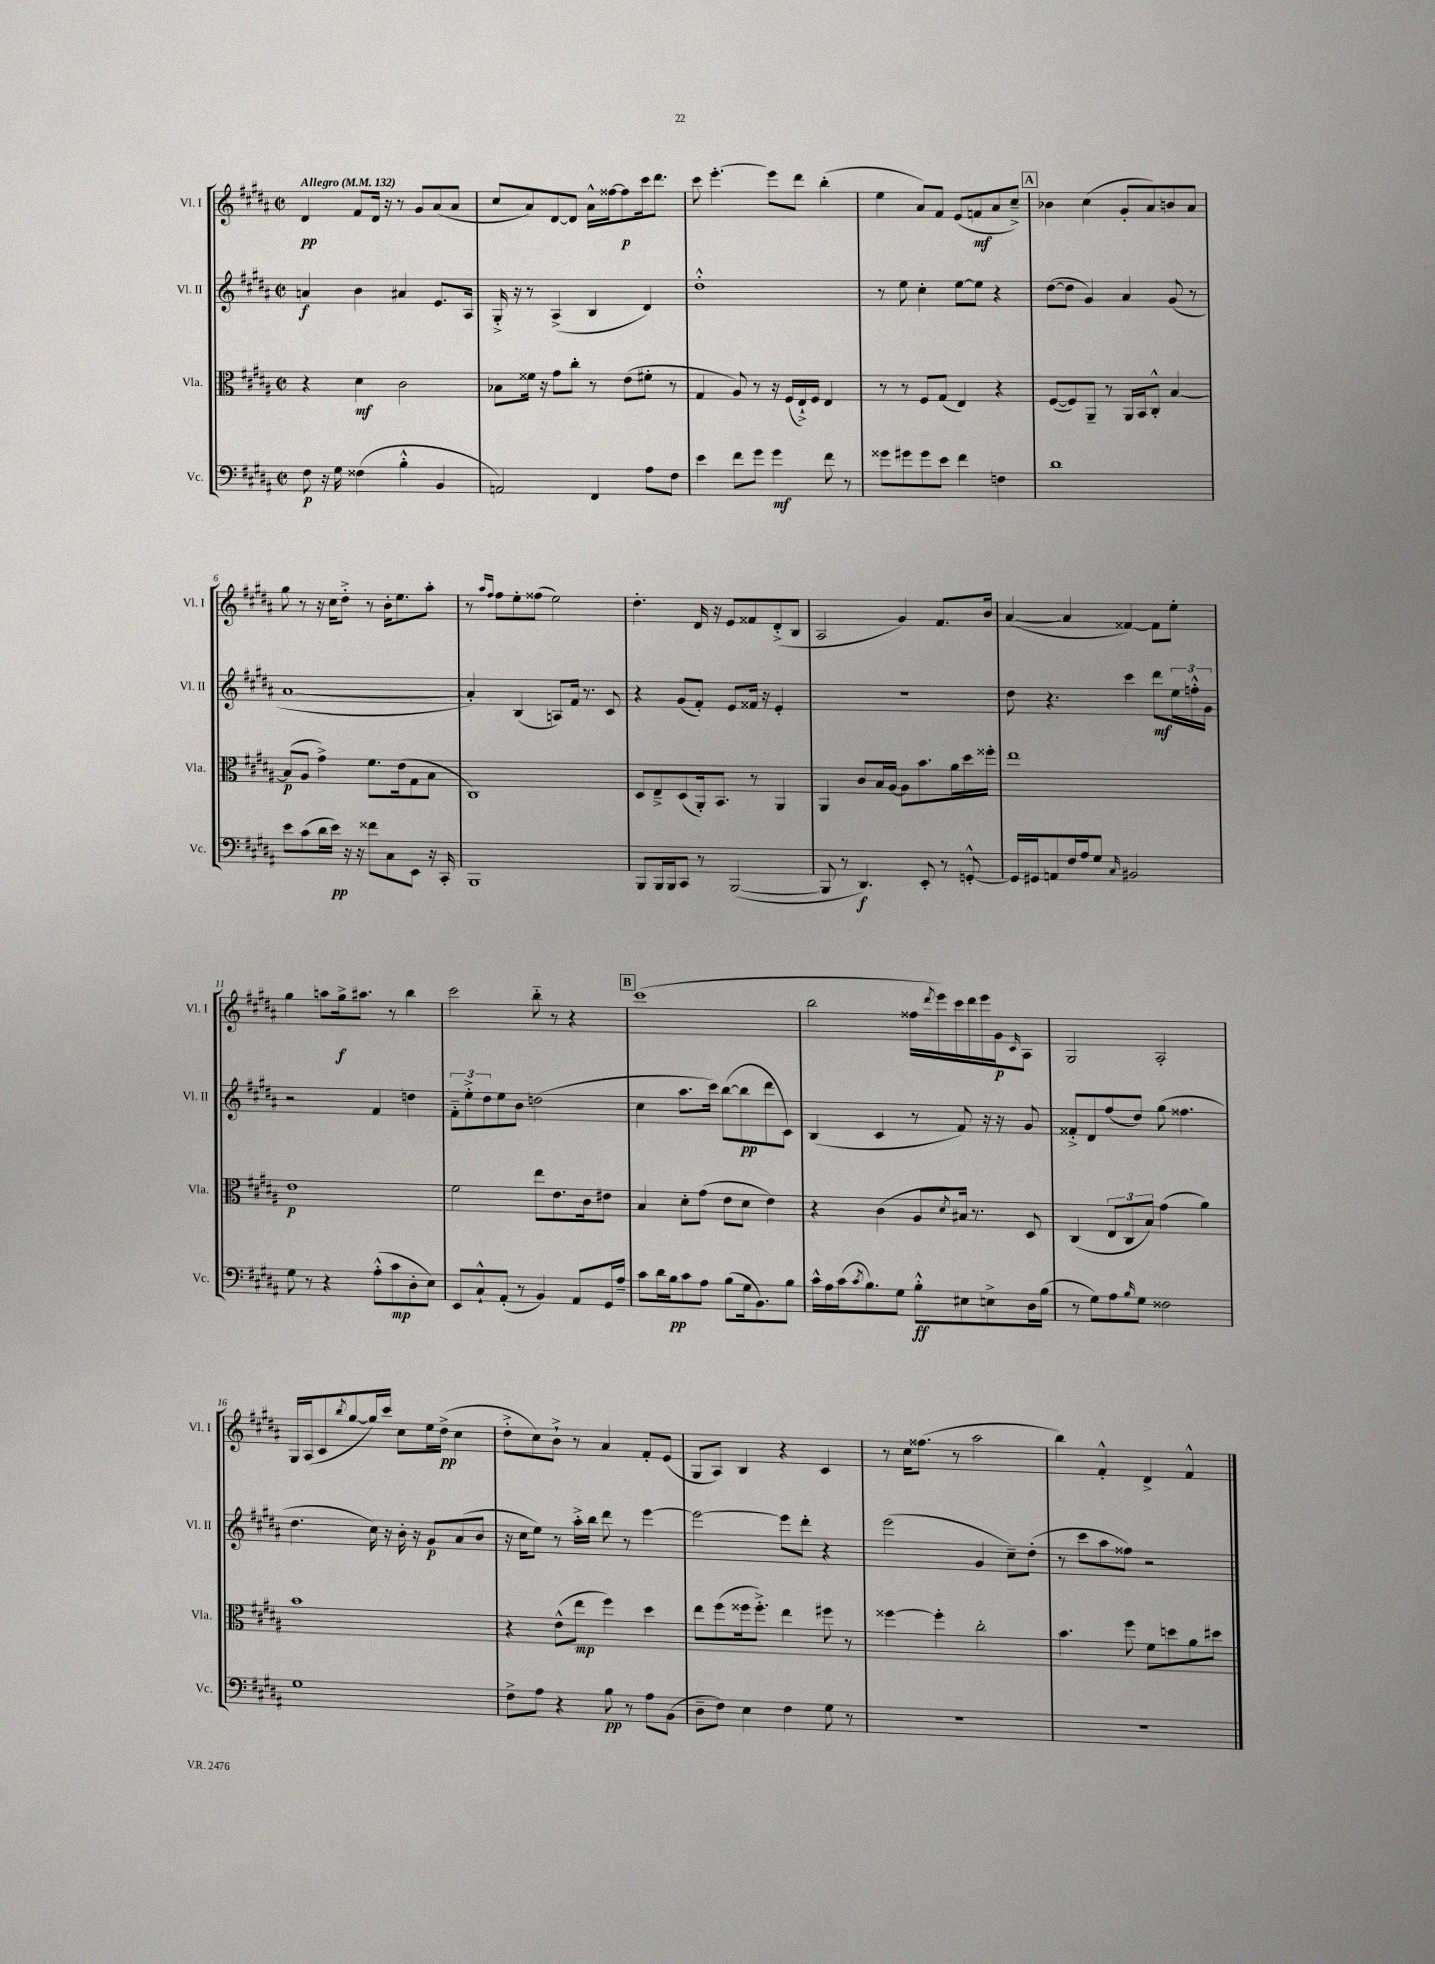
<<
\new StaffGroup <<
\new Staff = "s0" \with { instrumentName = "Vl. I" shortInstrumentName = "Vl. I" } {
    \clef treble \key b \major \defaultTimeSignature \time 2/2 \tempo "Allegro" 4 = 132
    dis'4\pp fis'8 dis'16 r16 r8 gis'8 ais'8( ais'8 |
    cis''8 ais'8) dis'8~ dis'8 ais'16-^ fisis''16~ fisis''8\p cis'''16 dis'''8. |
    cis'''8 e'''4.~-. e'''8 dis'''8 b''4-.( |
    e''4 ais'8) fis'8 e'8( f'8\mf ais'8 cis''8--->) |
    \mark \markup { \box "A" } bes'4 cis''4( gis'8-. ais'8) b'8 ais'8 |
    gis''8 r8 r16 cis''16 dis''8-.-> r8 b'16-. e''8. ais''8-. |
    r8 \grace { ais''16 fis''16 } fis''8 e''8-. fisis''8( e''2) |
    dis''4.-. dis'16 r16 e'8 fisis'8 dis'8-.->( b8 |
    ais2 gis'4) fis'8. b'16 |
    ais'4~( ais'4 fisis'4~) fisis'8 e''8-. |
    gis''4 a''8 gis''16->\f ais''8. r8 b''4 |
    cis'''2 b''8-_ r8 r4 |
    \mark \markup { \box "B" } cis'''1( |
    b''2 fisis''16 \acciaccatura { dis'''8 } e'''16) cis'''16 dis'''16 e'''16 gis'16\p \grace { cis'16 } ais8 |
    gis2 ais2-. |
    gis16 ais16( cis'8 \acciaccatura { b''8 } gis''8~ gis''16) cis'''16 cis''8 e''16 dis''16->\pp( cis''4 |
    dis''8-.-> cis''8) b'8-!-> r8 ais'4 fis'8-. e'8( |
    gis8 ais8) b4 r4 cis'4 |
    r8 cis''16 fisis''8.( r8 ais''2 |
    b''4) fis'4-.-^ dis'4-> fis'4-^ \bar "|." |
}
\new Staff = "s1" \with { instrumentName = "Vl. II" shortInstrumentName = "Vl. II" } {
    \clef treble \key b \major \defaultTimeSignature \time 2/2
    a'4\f b'4 ais'4 e'8. ais16 |
    gis16-.-> r16 r8 ais4->( b4 dis'4) |
    dis''1-.-^ |
    r8 e''8 cis''4-. e''8~ e''8 r4 |
    \mark \markup { \box "A" } dis''8~( dis''8 gis'4) ais'4 gis'8( r8 |
    ais'1~ |
    ais'4-.) b4( a8) fis'16 r8. cis'8 |
    r4 gis'8( fis'8-.) e'8 fisis'16 r16 e'4-. |
    R1 |
    dis''8 r4. cis'''4 dis'''8\mf \tuplet 3/2 { e''16 f''16-.-^ gis'16 } |
    r2 fis'4 d''4 |
    \tuplet 3/2 { fis'8-_ e''8-.-> dis''8 } e''8 b'8 d''2( |
    \mark \markup { \box "B" } cis''4 ais''8. cis'''16) b''8~( b''8\pp dis'''8 cis'8) |
    b4( cis'4 r8 fis'8) r16 r16 gis'8 |
    fisis'8-.-> dis'8 fis''8( dis''8) gis''8( fisis''4. |
    dis''4. cis''16) r16 b'16-. r16 gis'8\p ais'8( b'8 |
    r16 cis''16 e''8) r8 ais''16-.-> b''16 dis'''8 r8 e'''4~ |
    e'''2~ e'''8 dis'''8-. r4 |
    e'''2( gis'4 cis''8--) dis''8-.( |
    r8 cis'''8 ais''8 fisis''8) r2 \bar "|." |
}
\new Staff = "s2" \with { instrumentName = "Vla." shortInstrumentName = "Vla." } {
    \clef alto \key b \major \defaultTimeSignature \time 2/2
    r4 dis'4\mf cis'2 |
    bes8 fisis'16 r16 gis'8 cis''8-. r8 e'8( fis'8-. r8 |
    gis4 ais8) r8 r16 fis16( e16-!->) fis16 e4 |
    r8 r8 fis8 gis8( e4) r4 |
    \mark \markup { \box "A" } fis8~( fis8) ais,8-- r8 ais,16 b,16 cis8-.-^ b4~ |
    b8\p( ais8 gis'4->) fis'8. e'16( gis8 b8 |
    cis1) |
    dis8 e8---> dis8( ais,16-.) b,8. r8 ais,4 |
    ais,4 cis'8 b16 ais16~ ais8 b'8. ais'16 dis''16 fisis''16-. |
    e''1 |
    e'1\p |
    fis'2 e''8 e'8. cis'16 eis'8 |
    \mark \markup { \box "B" } b4 dis'8-. gis'8( e'8 dis'8 e'4) |
    r4 cis'4( ais8 \acciaccatura { dis'8 } bis16) r8. dis8 |
    cis4( \tuplet 3/2 { e8 cis8 b8) } gis'4( ais'4) |
    b'1 |
    r4 e'8-^( e''8\mp fis''4) dis''4 |
    e''8 fis''8( fisis''16 fisis''8.-.->) e''4 fis''8 r8 |
    fisis''4~ fisis''4-. cis''2-. |
    b'4. fis''8 fis'8 d''8 ais'8 dis''8 \bar "|." |
}
\new Staff = "s3" \with { instrumentName = "Vc." shortInstrumentName = "Vc." } {
    \clef bass \key b \major \defaultTimeSignature \time 2/2
    fis8\p r16 gis16 fisis4( b4-.-^ b,4 |
    a,2) fis,4 ais8 fis8 |
    e'4 fis'8 gis'8 gis'4\mf fis'8 r8 |
    gisis'8 gis'8 gis'8 e'8 fis'4 f4 |
    \mark \markup { \box "A" } dis'1 |
    e'8 cis'8( dis'16 e'16\pp) r16 r16 fisis'8 cis8 e,8 r16 cis,16-. |
    b,,1 |
    b,,8 b,,16 b,,16 cis,8 r8 b,,2~( |
    b,,8 r8 dis,4.\f) e,8-. r8 g,8~-.-^ |
    g,16 gis,16 a,8 fis16 ais16 gis8 \grace { cis16 } bis,2 |
    gis8 r8 r4 ais8-.-^( cis'8\mp dis8-. e8) |
    e,8 cis8-!-^ ais,8-.( r8 b,4) ais,8 gis,16 ais16-- |
    \mark \markup { \box "B" } cis'8 dis'16 b16\pp cis'8 ais8 b8( gis16 b,8.) b8 |
    cis'16-^ ais16 cis'16( \acciaccatura { cis'8 } b8.) gis8 b8-.-^\ff eis8 e8-> dis16 b16( |
    r8 gis8) ais8 \grace { b16 } gis8 fisis2 |
    gis1 |
    fis8-> ais8 r4 b8\pp r8 ais8 b,8( |
    dis8-- fis8) e4 fis4 gis8 r8 |
    R1 |
    R1 \bar "|." |
}
>>
>>
